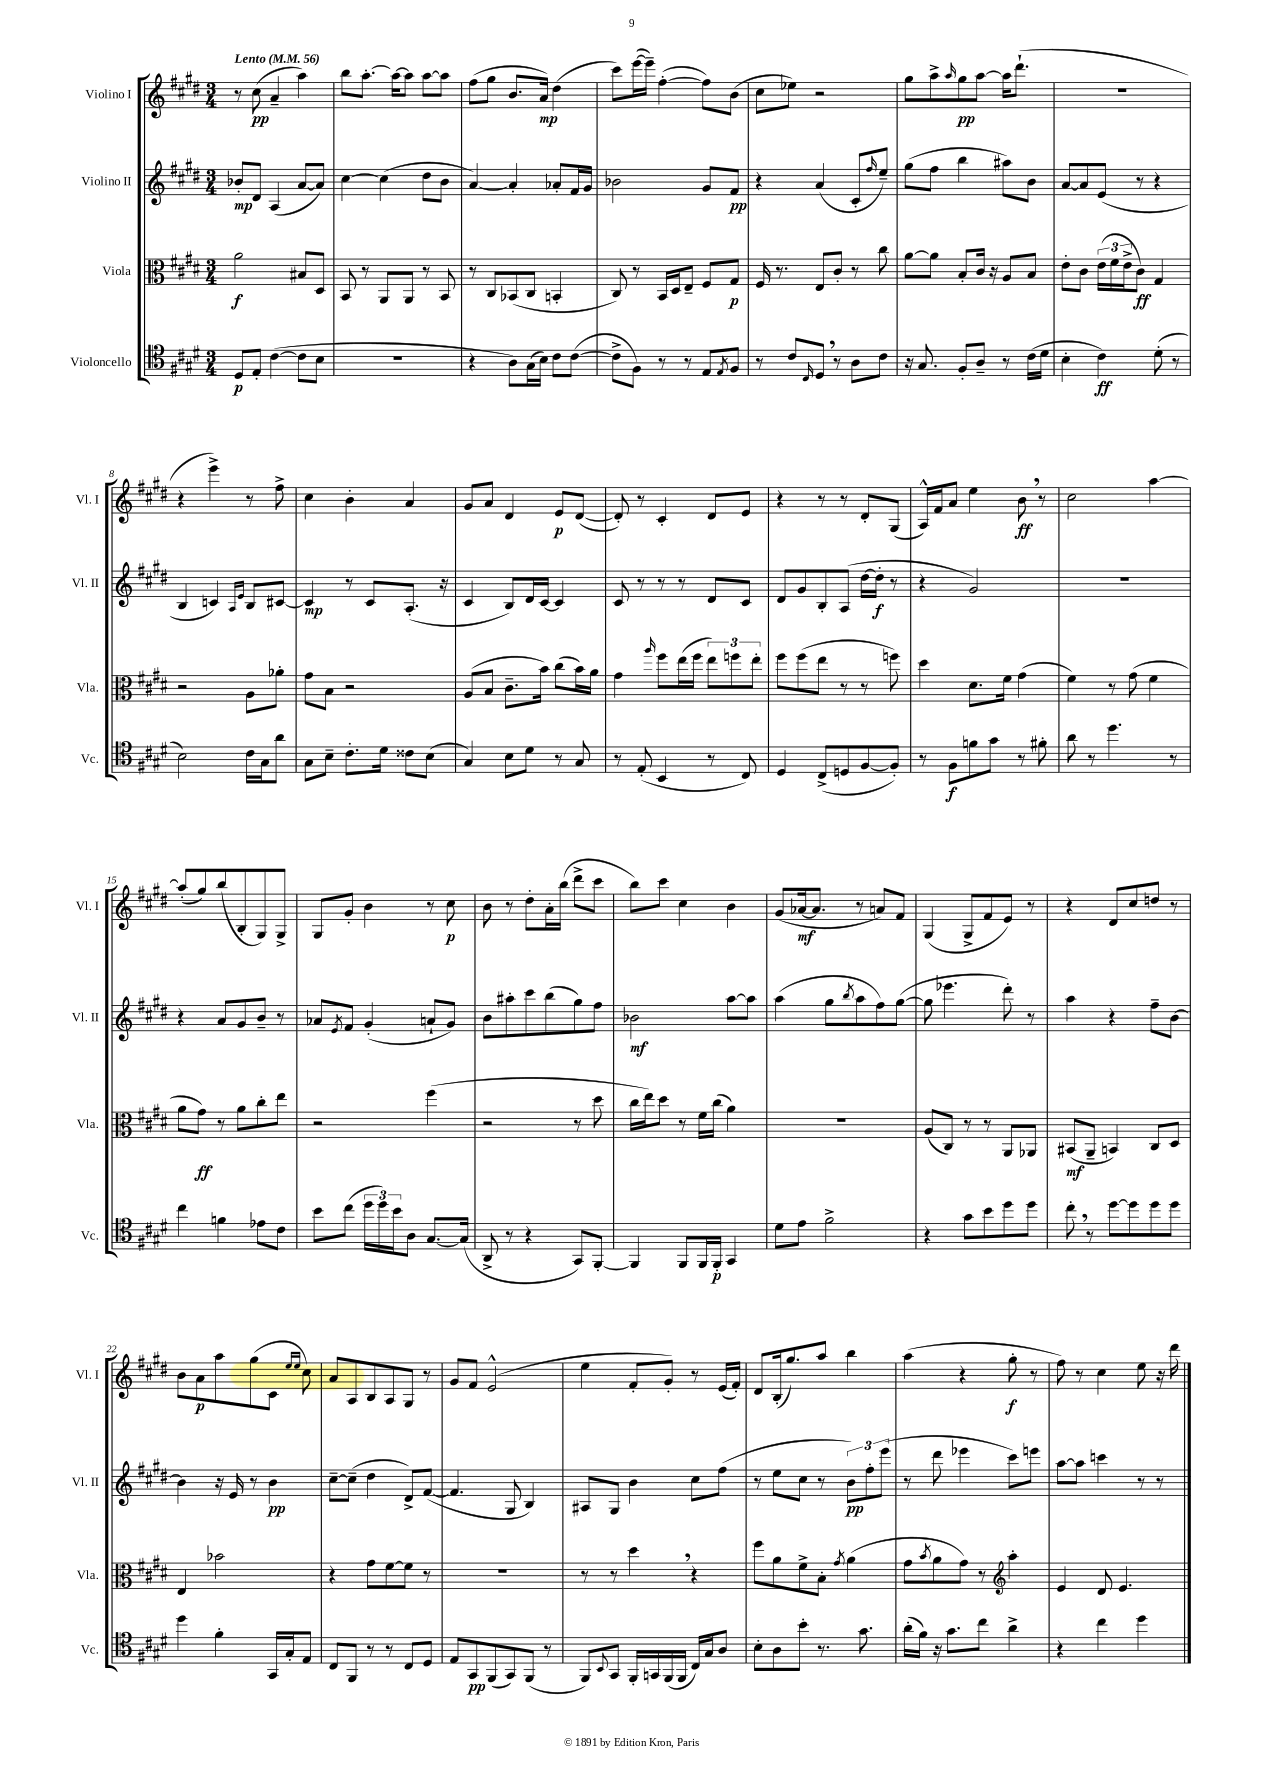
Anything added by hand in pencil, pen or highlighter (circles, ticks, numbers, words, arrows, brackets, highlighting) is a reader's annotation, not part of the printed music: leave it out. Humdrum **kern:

**kern	**kern	**kern	**kern
*staff4	*staff3	*staff2	*staff1
*clefC4	*clefC3	*clefG2	*clefG2
*k[f#c#g#d#]	*k[f#c#g#d#]	*k[f#c#g#d#]	*k[f#c#g#d#]
*M3/4	*M3/4	*M3/4	*M3/4
*MM56	*MM56	*MM56	*MM56
8D#/L	2a\	8b-'/L	8r
8E'/J	.	8d#/J	(8cc#\
([4c#\	.	(4A/	4a~/
8c#\]L	8B#/L	[8a/L	4aa\)
8B\J	8D#/J	8a/]J)	.
=	=	=	=
2.r	8BB/	[4cc#\	8bb\L
.	8r	.	[8.aa'\J
.	8AA/L	(4cc#\]	.
.	.	.	16aa\_LK
.	8AA/J	.	8aa\]J
.	8r	8dd#\L	[8aa\L
.	8BB/	8b\J	8aa\]J
=	=	=	=
4r	8r	[4a/)	(8ff#\L
.	8C#/L	.	8gg#\J
8A\L)	(8BB-/	4a'/]	8.b/L
(16G#\L	8C#/J	.	.
16B\JJ)	.	.	16a/Jk)
8c#\L	4BB'/	8a-'/L	(4dd#\
([8c#\J	.	16f#/L	.
.	.	16g#/JJ	.
=	=	=	=
8c#^\]L	8C#/)	2b-\	8ccc#\L)
8F#\J)	8r	.	([16eee\L
.	.	.	16eee~\]JJ)
8r	16BB/LL	.	([4ff#'\
.	16D#/J	.	.
8r	8E~/J	.	.
8E/L	8F#/L	8g#/L	8ff#\]L)
8qE/	.	.	.
8F#/J	8G#/J	8f#/J	(8b\J
=	=	=	=
8r	16F#/	4r	8cc#\L
.	8.r	.	.
8c#/L	.	.	8ee-\J)
16qqC#/	.	.	.
8D#/J	8E/L	(4a/	2r
8r	8c#'/J	.	.
8A\L	8r	8c#'/L	.
.	.	16qqff#/	.
8c#\J	8cc#\	8ee~/J)	.
=	=	=	=
16r	[8a\L	(8gg#\L	8gg#\L
8.G#/	.	.	.
.	8a\]J	8ff#\J	8aa^\
.	.	.	16qqaa/
8F#'/L	8B'/L	4bb\	8gg#\
8A~/J	16c#/Jk	.	[8aa\J
.	16r	.	.
8r	8A/L	8aa#\L)	16aa\]LK
.	.	.	(8.ddd#`\J
(16c#\LL	8B/J	8b\J	.
16d#\JJ	.	.	.
=	=	=	=
4B'\	8e'\L	[8a/L	2.r
.	8c#\J	8a/]	.
4c#\)	(24e\LL	(8e/J	.
.	24f#\	.	.
.	24e^\J	.	.
.	8c#\J)	8r	.
(8d#'\	4G#/	4r	.
8r	.	.	.
=	=	=	=
2B\)	2r	4B/	4r
.	.	4c/)	4eee^\)
.	.	16qqA/LL	.
.	.	16qqe/JJ	.
16c#\LL	8A\L	8B/L	8r
16G#\J	.	.	.
8a\J	8a-'\J	[8c#/J	8ff#^\
=	=	=	=
8G#\L	8g#\L	4c#/]	4cc#\
8B~\J	8B\J	.	.
8.c#'\L	2r	8r	4b'\
.	.	8c#/L	.
16d#\Jk	.	.	.
8c##\L	.	(8.A'/J	4a/
(8B\J	.	.	.
.	.	16r	.
=	=	=	=
4G#/)	(8A/L	4c#/	8g#/L
.	8B/J	.	8a/J
8B\L	8.c#~\L	8B/L)	4d#/
8d#\J	.	16d#/L	.
.	16b\Jk)	[16c#/JJ	.
8r	(8cc#\L	4c#/]	8e/L
8G#/	16b\L)	.	([8d#/J
.	16a\JJ	.	.
=	=	=	=
8r	4g#\	8c#/	8d#'/])
(8E'/	.	8r	8r
.	16qqaa/	.	.
4BB/	8ff#\L	8r	4c#'/
.	(16ee\L	8r	.
.	16ff#\JJ	.	.
8r	12ee\L)	8d#/L	8d#/L
.	12ff\	.	.
8C#/)	.	8c#/J	8e/J
.	12ee'\J	.	.
=	=	=	=
4D#/	8ff#\L	8d#/L	4r
.	(8ff#\	8g#/	.
(8C#^/L	8ee\J	8B'/	8r
8D/	8r	(8A/J	8r
[8F#/	8r	[16dd#\LL	8d#'/L
.	.	16dd#'\]JJ	.
8F#'/]J)	8ff\)	8r	(8G#/J
=	=	=	=
8r	4dd#\	4r	16A^^/LL)
.	.	.	16f#/J
8F#\L	.	.	8a/J
8f\	8.d#\L	2g#/)	4ee\
8g#\J	.	.	.
.	16f#\Jk	.	.
8r	(4g#\	.	8b\
8f#'\	.	.	8r
=	=	=	=
8a\	4f#\)	2.r	2cc#\
8r	.	.	.
4.dd#\	8r	.	.
.	(8g#\	.	.
.	4f#\	.	[4aa\
8r	.	.	.
=	=	=	=
4cc#\	8a\L	4r	(8aa'/]L
.	8g#\J)	.	8gg#/)
4f\	8r	8a/L	(8bb/
.	8a\L	8g#/	8B'/
8e-\L	8cc#'\	8b~/J	8G#/)
8c#\J	8ee\J	8r	8G#^/J
=	=	=	=
8b\L	2r	8a-/L	8G#/L
.	.	8qe/	.
(8cc#\J	.	8f#/J	8g#'/J
24dd#\LL	.	(4g#'/	4b\
24dd#\)	.	.	.
24b\J	.	.	.
8A\J	.	.	.
[8.G#/L	(4ff#\	8a`/L	8r
.	.	8g#/J)	8cc#\
(16G#/]Jk	.	.	.
=	=	=	=
8AA^/	2r	8b\L	8b\
8r	.	8aa#'\	8r
4r	.	8ccc#\	8dd#'\L
.	.	(8bb\	16a'\L
.	.	.	(16bb\JJ
8GG#/L)	8r	8gg#\)	8ddd#^\L
[8FF#'/J	8dd#\	8ff#\J	8ccc#\J
=	=	=	=
4FF#/]	16cc#\LL	2b-\	8bb\L)
.	16ee\J)	.	.
.	8dd#\J	.	8ccc#\J
8FF#/L	8r	.	4cc#\
16FF#/L	16f#\LL	.	.
16FF#'/JJ	(16cc#\JJ	.	.
4GG#/	4a\)	[8aa\L	4b\
.	.	8aa\]J	.
=	=	=	=
8d#\L	2.r	(4aa\	(8g#/L
8e\J	.	.	[16a-/k
.	.	.	8.a-/]J
2f#^\	.	8gg#\L	.
.	.	8qbb/	.
.	.	8aa\	8r
.	.	8ff#\)	8a/L)
.	.	([8gg#\J	8f#/J
=	=	=	=
4r	(8A/L	8gg#\]	(4G#/
.	8C#/J)	4.eee-\	.
8g#\L	8r	.	8G#^/L
8b\	8r	.	8f#/
8dd#\	8AA/L	8ddd#'\)	8e/J)
8dd#\J	8AA-/J	8r	8r
=	=	=	=
8cc#'\	(8BB#/L	4aa\	4r
8r	8AA~/J	.	.
[8dd#\L	4BB/)	4r	8d#/L
8dd#\]	.	.	8cc#/
8dd#\	8C#/L	8ff#~\L	8dd/J
8dd#\J	8D#/J	[8b\J	8r
=	=	=	=
4dd#\	4E/	4b\]	8b\L
.	.	.	8a\
4f#'\	2b-\	16r	8aa\
.	.	16e/	.
.	.	8r	(8gg#\
16GG#/LL	.	4b\	8c#\J
16G#'/J	.	.	.
.	.	.	16qqee/LL
.	.	.	16qqee/JJ
8E/J	.	.	8cc#\)
=	=	=	=
8C#/L	4r	[8cc#~\L	8a/L
8FF#/J	.	(8cc#~\]J	8A/
8r	8g#\L	4dd#\	8B/
8r	[8f#\	.	8A/
8C#/L	8f#\]J	8d#^/L)	8G#/J
8D#/J	8r	([8f#/J	8r
=	=	=	=
8E/L	2.r	4.f#/]	8g#/L
8GG#/	.	.	8f#/J
(8FF#/	.	.	(2e^^/
8GG#/)	.	8G#/	.
(8FF#/J	.	4B/)	.
8r	.	.	.
=	=	=	=
8FF#/L)	8r	8A#/L	4ee\
8qqBB/	.	.	.
8GG#/J	8r	8G#/J	.
16FF#'/LL	4dd#\	4b\	8f#'/L
16GG/	.	.	.
(16FF#/	.	.	8g#'/J)
16FF#/JJ	.	.	.
16C#/LL)	4r	8cc#\L	8r
16G#/J	.	.	.
8A/J	.	(8ff#\J	(16e/LL
.	.	.	16f#'/JJ)
=	=	=	=
8B'\L	8ff#\L	8r	8d#/L
8A\	8a\	8ee\L	(16B'/k
.	.	.	8.gg#/)
8b'\J	8f#^\	8cc#\J	.
8.r	8B'\J	8r	8aa/J
.	8qg#/	.	.
.	(4a\	12b\L)	4bb\
8.g#\	.	.	.
.	.	12ff#'\	.
.	.	(12eee\J	.
=	=	=	=
(16a'\LL	8g#\L	8r	(4aa\
16f#\JJ)	.	.	.
.	8qb/	.	.
16r	8a\	8ddd#\	.
8.g#\L	.	.	.
.	8g#\J)	4eee-\	4r
8cc#\J	8r	.	.
*	*clefG2	*	*
4a^\	4aa'\	8ccc#\L)	8gg#'\
.	.	8eee\J	8r
=	=	=	=
4r	4e/	[8aa\L	8ff#\)
.	.	8aa\]J	8r
4cc#\	8d#/	4ccc\	4cc#\
.	4.e/	.	.
4dd#\	.	8r	8ee\
.	.	8r	16r
.	.	.	16ddd#\
==	==	==	==
*-	*-	*-	*-
